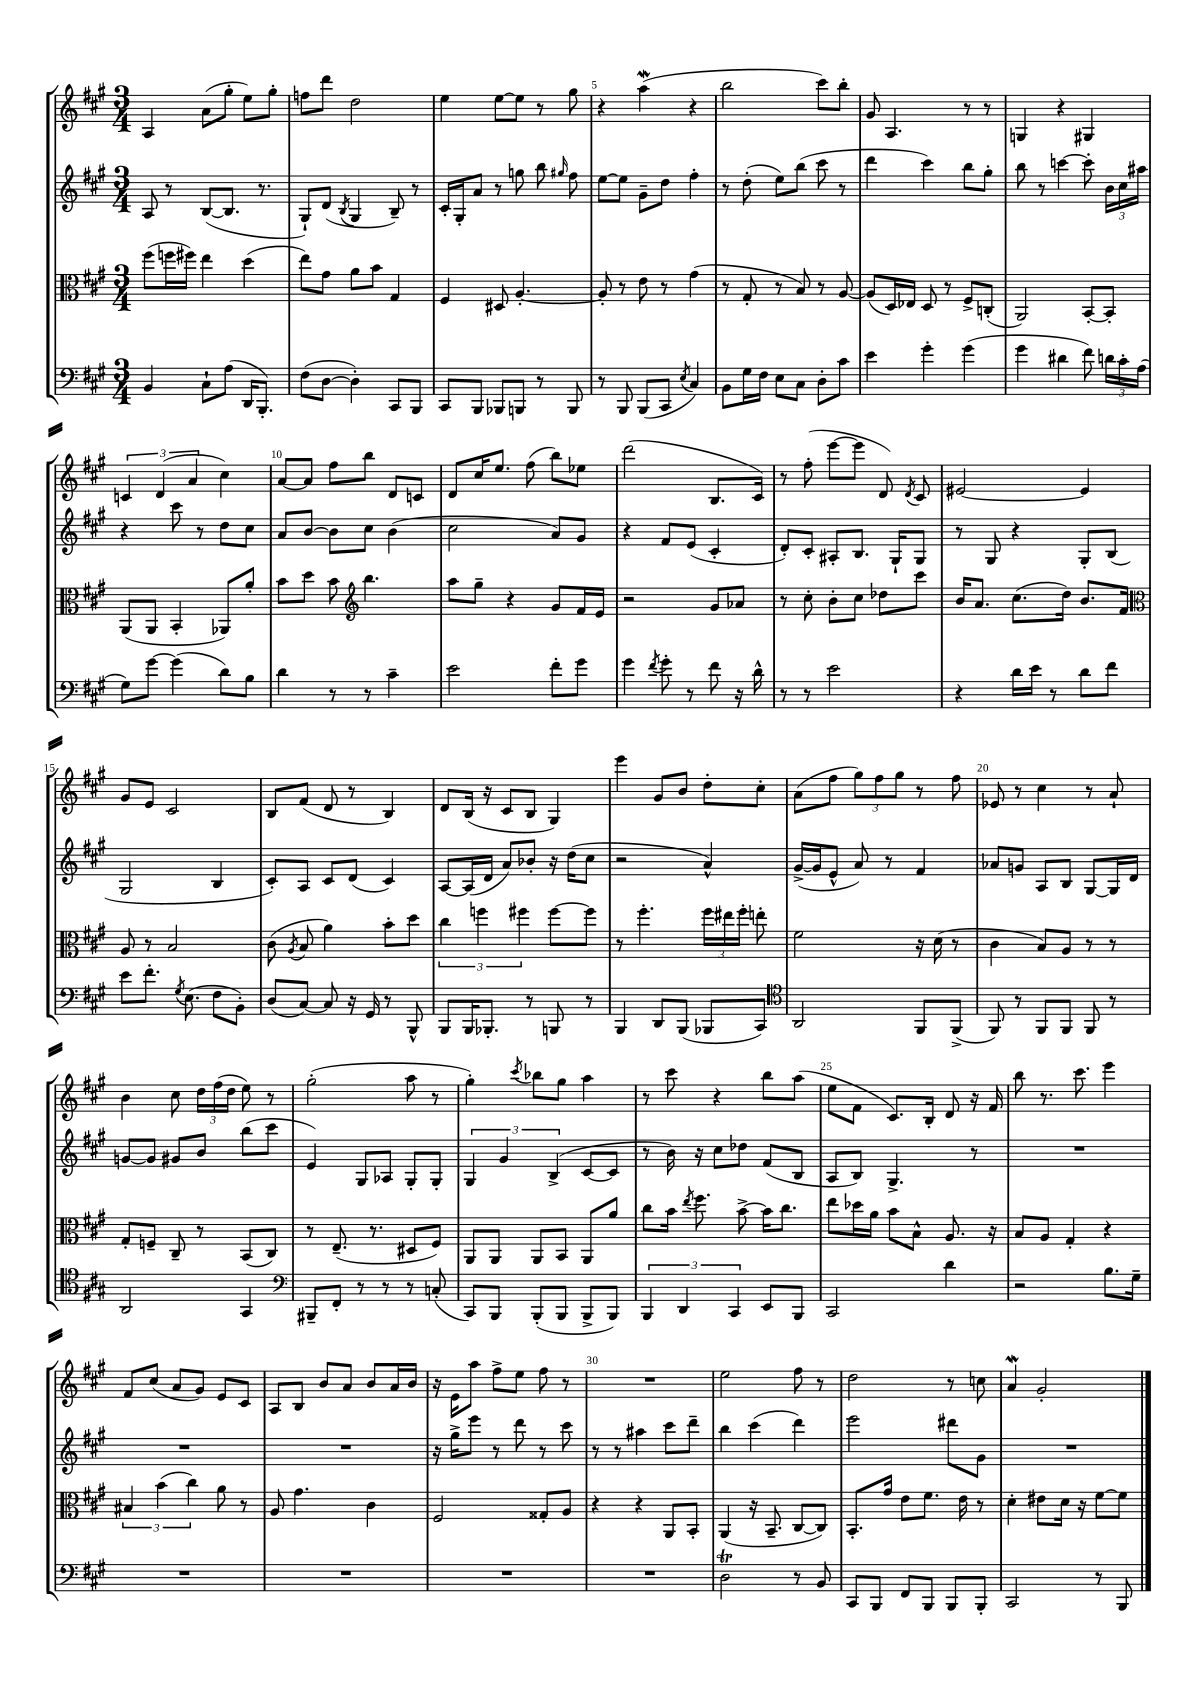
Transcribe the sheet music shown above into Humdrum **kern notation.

**kern	**kern	**kern	**kern
*staff4	*staff3	*staff2	*staff1
*clefF4	*clefC3	*clefG2	*clefG2
*k[f#c#g#]	*k[f#c#g#]	*k[f#c#g#]	*k[f#c#g#]
*M3/4	*M3/4	*M3/4	*M3/4
4BB/	(8ff#\L	8A/	4A/
.	16ff\L	8r	.
.	16ff#\JJ)	.	.
8C#`\L	4ee\	([8B/L	(8a\L
(8A\J	.	8.B/]J	8gg#'\J
16DD/LK	(4dd\	.	8ee\L)
8.BBB'/J)	.	8.r	.
.	.	.	8gg#'\J
=	=	=	=
(8F#\L	8ee\L)	8G#`/L)	8ff\L
[8D\J	8g#\J	(8d/J	8ddd\J
.	.	8qB/	.
4D'\])	8a\L	4G#/	2dd\
.	8b\J	.	.
8CC#/L	4G#/	8B~/)	.
8BBB/J	.	8r	.
=	=	=	=
8CC#/L	4F#/	16c#'/LL	4ee\
.	.	16G#'/J	.
8BBB/J	.	8a/J	.
8BBB-/L	8D#/	8r	[8ee\L
8BBB/J	[4.A'/	8gg\	8ee\]J
8r	.	8bb\	8r
.	.	16qqgg#/	.
8BBB/	.	8ff#\	8gg#\
=	=	=	=
8r	8A'/]	[8ee\L	4r
8BBB/	8r	8ee\]J	.
(8BBB/L	8e\	8g#~\L	(4aa\
8CC#/J	8r	8dd\J	.
8qE/	.	.	.
4C#/)	(4g#\	4ff#'\	4r
=	=	=	=
8BB\L	8r	8r	2bb\
16G#\L	8G#'/	(8dd'\	.
16F#\JJ	.	.	.
8E\L	8r	8ee\L)	.
8C#\J	8B/)	(8bb\J	.
8D'\L	8r	8ccc#\	8ccc#\L)
8c#\J	[8A/	8r	8bb'\J
=	=	=	=
4e\	(8A/]L	4ddd\	8g#/
.	16D/L)	.	4.A/
.	16E-/JJ	.	.
4g#'\	8D/	4ccc#\)	.
.	8r	.	.
(4g#\	8F#^/L	8bb\L	8r
.	(8C'/J	8gg#'\J	8r
=	=	=	=
4g#\	2AA/)	8bb\	4G/
.	.	8r	.
4d#\	.	[4ccc\	4r
8f#\)	[8BB'/L	8ccc'\]	4G#/
24d\LL	8BB'/]J	24b\LL	.
24c#'\	.	24cc#\	.
(24A\JJ	.	24aa#\JJ	.
=	=	=	=
8G#\L)	(8AA/L	4r	6c/
[8g#\J	8AA/J	.	.
.	.	.	(6d/
(4g#\]	4BB'/	8ccc#\	.
.	.	.	6a/
.	.	8r	.
8d\L)	8AA-/L)	8dd\L	4cc#\)
8B\J	8a'/J	8cc#\J	.
=	=	=	=
4d\	8b\L	8a/L	[8a/L
.	8dd\J	[8b/J	8a/]J
8r	8b\	8b\]L	8ff#\L
*	*clefG2	*	*
8r	4.bb\	8cc#\J	8bb\J
4c#~\	.	(4b\	8d/L
.	.	.	8c/J
=	=	=	=
2e\	8aa\L	2cc#\	8d/L
.	8gg#~\J	.	16cc#/K
.	.	.	8.ee/J
.	4r	.	.
.	.	.	(8ff#\
8f#'\L	8g#/L	8a/L)	8bb\L)
8g#\J	16f#/L	8g#/J	8ee-\J
.	16e/JJ	.	.
=	=	=	=
4g#\	2r	4r	(2ddd\
8qf#/	.	.	.
8g#'\	.	8f#/L	.
8r	.	(8e/J	.
8f#\	8g#/L	4c#'/	8.B/L
16r	8a-/J	.	.
16d^^\	.	.	16c#/Jk)
=	=	=	=
8r	8r	8d'/L)	8r
8r	8cc#'\	8c#'/J	(8ff#'\
2e\	8b'\L	8A#'/L	[8eee\L
.	8cc#\J	8.B/J	8eee\]J
.	8dd-\L	.	8d/)
.	.	16G#`/LK	.
.	.	.	8qd/
.	8ccc#\J	8G#/J	8c#/
=	=	=	=
4r	16b/LK	8r	[2e#/
.	8.a/J	.	.
.	.	8G#/	.
16d\LL	(8.cc#\L	4r	.
16e\JJ	.	.	.
8r	.	.	.
.	16dd\Jk)	.	.
8d\L	8.b/L	8G#'/L	4e#/]
8f#\J	.	(8B/J	.
.	16f#/Jk	.	.
=	=	=	=
*	*clefC3	*	*
8e\L	8A/	2G#/	8g#/L
8.f#'\J	8r	.	8e/J
.	2B/	.	2c#/
8qG#/	.	.	.
(8.E\	.	.	.
8F#\L	.	4B/	.
8BB'\J)	.	.	.
=	=	=	=
(8D/L	(8c#\	8c#'/L)	8B/L
.	8qA/	.	.
[8C#/J)	8B/	8A/J	(8f#/J
8C#/]	4a\)	8c#/L	8d/
16r	.	(8d/J	8r
16GG#/	.	.	.
8r	8b'\L	4c#/)	4B/)
8BBB^^/	8dd\J	.	.
=	=	=	=
8BBB/L	6cc#\	[8A/L	8d/L
16BBB/K	.	(16A/]L	(16B/Jk
.	6ff\	.	.
8.BBB-'/J	.	16d/JJ	16r
.	.	8a/L)	8c#/L
.	6ff#\	.	.
8r	.	8b-'/J	8B/J
8BBB/	[8ff#\L	16r	4G#/)
.	.	(16dd\LK	.
8r	8ff#\]J	8cc#\J	.
=	=	=	=
4BBB/	8r	2r	4eee\
.	4.ff#'\	.	.
8DD/L	.	.	8g#/L
(8BBB/J	.	.	8b/J
8BBB-/L	24ff#\LL	4a^^/)	8dd'\L
.	24ee#\	.	.
.	24ff#'\JJ	.	.
8CC#/J)	8ee'\	.	8cc#'\J
=	=	=	=
*clefC4	*	*	*
2AA/	2f#\	([16g#^/LL	(8a\L
.	.	16g#/]J	.
.	.	8e^^/J	8ff#\J
.	.	8a/)	12gg#\L)
.	.	.	12ff#\
.	.	8r	.
.	.	.	12gg#\J
8FF#/L	16r	4f#/	8r
.	(16d\	.	.
(8FF#^/J	8r	.	8ff#\
=	=	=	=
8FF#/)	4c#\	8a-/L	8e-/
8r	.	8g/J	8r
8FF#/L	8B/L)	8A/L	4cc#\
8FF#/J	8A/J	8B/J	.
8FF#/	8r	[8G#/L	8r
8r	8r	16G#/]L	8a`/
.	.	16d/JJ	.
=	=	=	=
2AA/	8G#'/L	[8g/L	4b\
.	8F~/J	8g/]J	.
.	8C#~/	8g#/L	8cc#\
.	8r	8b/J	24dd\LL
.	.	.	(24ff#\
.	.	.	24dd\JJ
4GG#/	(8BB/L	(8bb\L	8ee\)
.	8C#/J)	8ccc#\J	8r
=	=	=	=
*clefF4	*	*	*
8BBB#~/L	8r	4e/)	(2gg#'\
8FF#'/J	(8.E~/	.	.
8r	.	8G#/L	.
.	8.r	.	.
8r	.	8A-/J	.
8r	8D#/L	8G#'/L	8aa\
(8C'/	8F#/J)	8G#'/J	8r
=	=	=	=
8CC#/L)	8AA/L	6G#/	4gg#'\)
8BBB/J	8AA/J	.	.
.	.	6g#/	.
.	.	.	8qccc#/
(8BBB'/L	8AA/L	.	8bb-\L
.	.	(6B^/	.
8BBB/J	8BB/J	.	8gg#\J
8BBB^/L	8AA/L	[8c#/L	4aa\
8BBB/J)	8a/J	8c#/]J	.
=	=	=	=
6BBB/	8cc#\L	8r	8r
.	16b\Jk	16b\)	8ccc#\
6DD/	.	.	.
.	8qee/	.	.
.	8.ff#\	16r	.
.	.	8cc#\L	4r
6CC#/	.	.	.
.	[8b^\	8dd-\J	.
8EE/L	16b\]LK	(8f#/L	8bb\L
.	8.cc#\J	.	.
8BBB/J	.	8B/J	(8aa\J
=	=	=	=
2CC#/	8ee\L	8A/L	8ee\L
.	16dd-\L	8B/J)	8f#\J
.	16a\JJ	.	.
.	8b\L	4.G#^/	8.c#/L)
.	8B^^\J	.	.
.	.	.	16B'/Jk
4d\	8.A/	.	8d/
.	.	8r	16r
.	16r	.	16f#/
=	=	=	=
2r	8B/L	2.r	8bb\
.	8A/J	.	8.r
.	4G#'/	.	.
.	.	.	8.ccc#\
8.B\L	4r	.	4eee\
16G#~\Jk	.	.	.
=	=	=	=
2.r	6B#/	2.r	8f#/L
.	.	.	(8cc#/J
.	(6b\	.	.
.	.	.	8a/L
.	6cc#\)	.	.
.	.	.	8g#/J)
.	8a\	.	8e/L
.	8r	.	8c#/J
=	=	=	=
2.r	8A/	2.r	8A/L
.	4.g#\	.	8B/J
.	.	.	8b/L
.	.	.	8a/J
.	4c#\	.	8b/L
.	.	.	16a/L
.	.	.	16b/JJ
=	=	=	=
2.r	2F#/	16r	16r
.	.	16gg#^\LK	16e\LK
.	.	8eee\J	8aa\J
.	.	8r	8ff#^\L
.	.	8ddd\	8ee\J
.	8G##'/L	8r	8ff#\
.	8A/J	8ccc#\	8r
=	=	=	=
2.r	4r	8r	2.r
.	.	8r	.
.	4r	4aa#\	.
.	8AA/L	8ccc#\L	.
.	8BB'/J	8ddd~\J	.
=	=	=	=
2D\	(4AA/	4bb\	2ee\
.	16r	(4ccc#\	.
.	8.BB~/	.	.
8r	[8C#/L	4ddd\)	8ff#\
8BB/	8C#/]J)	.	8r
=	=	=	=
8CC#/L	8.BB'/L	2eee\	2dd\
8BBB/J	.	.	.
.	16g#/Jk	.	.
8FF#/L	8e\L	.	.
8BBB/J	8.f#\J	.	.
8BBB/L	.	8ddd#\L	8r
.	16e\	.	.
8BBB'/J	8r	8g#\J	8cc\
=	=	=	=
2CC#/	4d'\	2.r	4a/
.	8e#\L	.	2g#'/
.	16d\Jk	.	.
.	16r	.	.
8r	[8f#\L	.	.
8BBB/	8f#\]J	.	.
==	==	==	==
*-	*-	*-	*-
